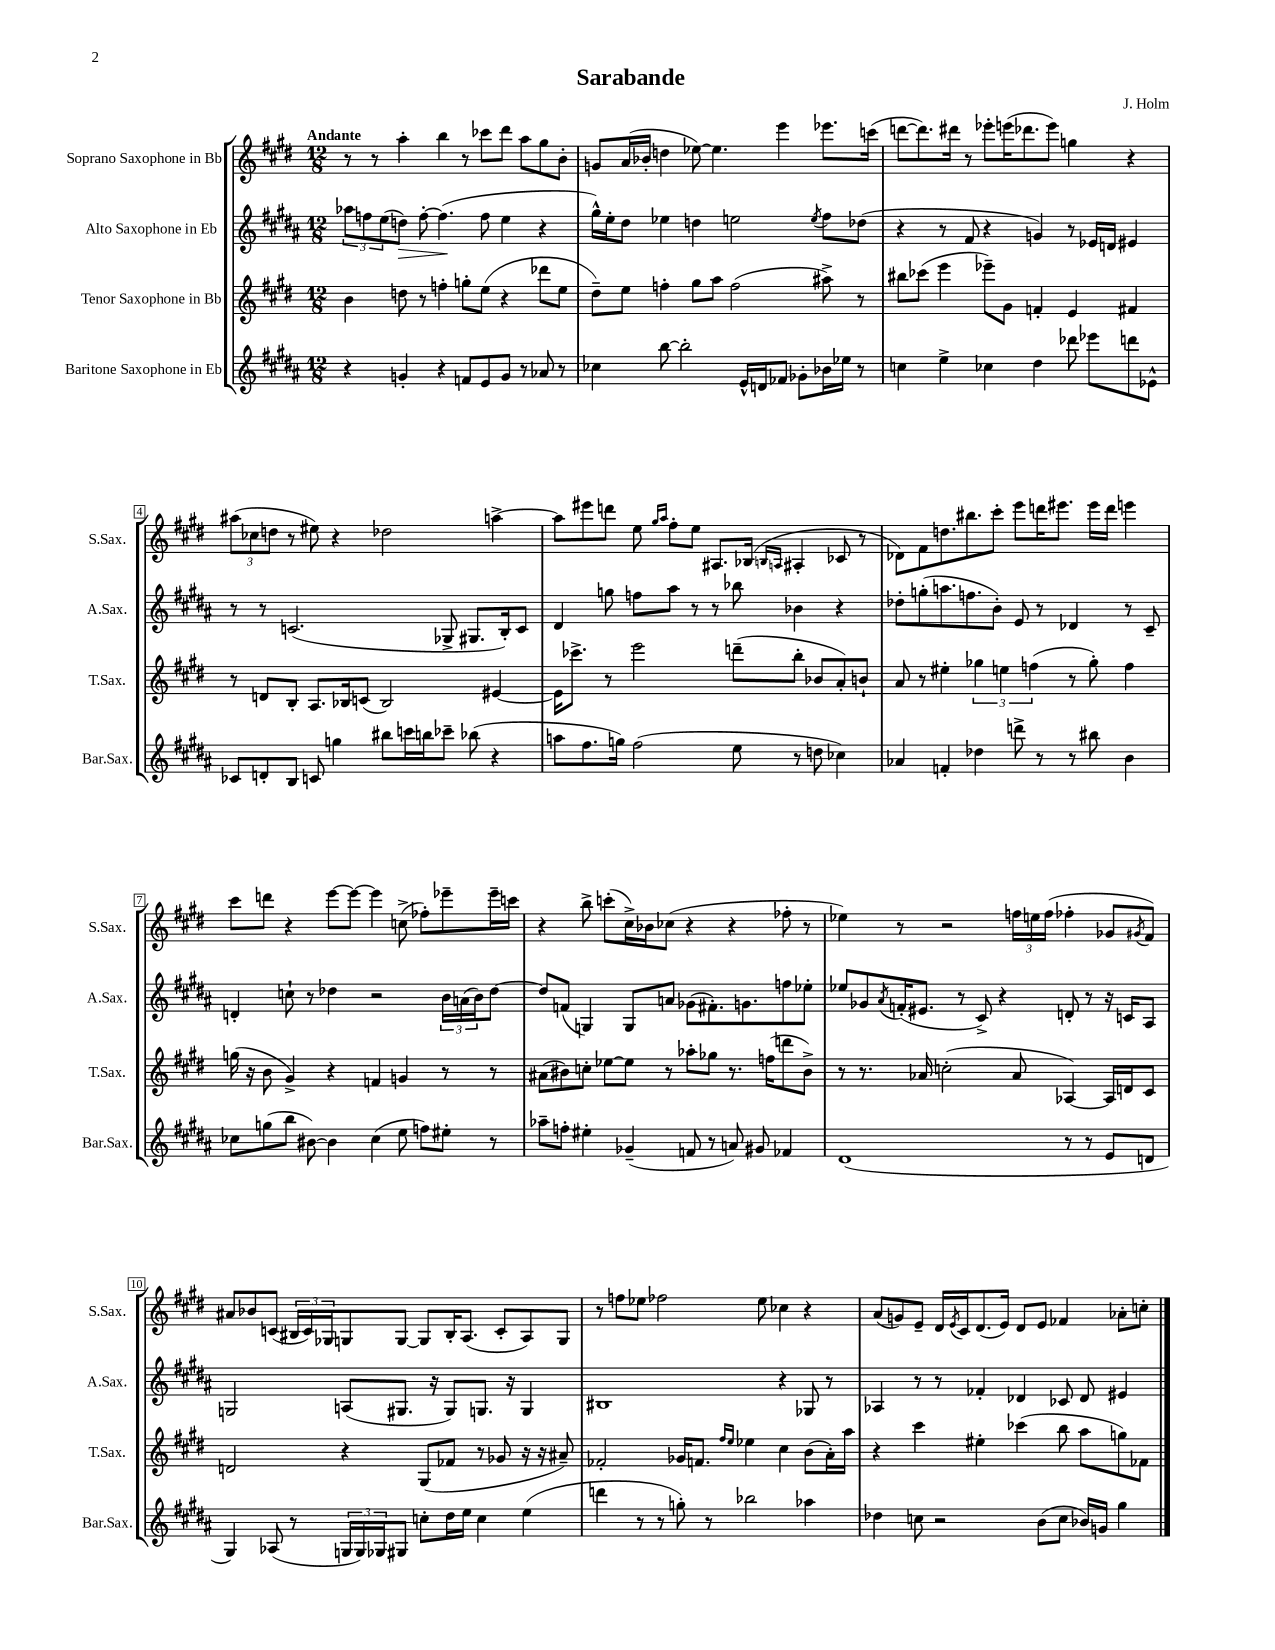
\header { title = "Sarabande" composer = "J. Holm" }
<<
\new StaffGroup <<
\new Staff = "s0" \with { instrumentName = "Soprano Saxophone in Bb" shortInstrumentName = "S.Sax." } {
    \clef treble \key e \major \numericTimeSignature \time 12/8 \tempo "Andante"
    r8 r8 a''4-. b''4 r8 ces'''8 dis'''8 a''8 gis''8 b'8-. |
    g'8 a'16( bes'16-. d''4 ees''8~) ees''4. e'''4 ees'''8. c'''16( |
    d'''8~ d'''8.) dis'''16 r8 ees'''8-. e'''16( des'''8. e'''8) g''4 r4 |
    \tuplet 3/2 { ais''8( ces''8 d''8 } r8 eis''8) r4 des''2 a''4~-> |
    a''8 eis'''8 d'''8 e''8 \grace { gis''16 a''16 } fis''8-. e''8 ais8. bes16( \grace { b16 a16 } ais4-. ces'8 r8 |
    des'8) fis'8 d''8. bis''8. cis'''8-. e'''8 d'''16 eis'''8. eis'''16 d'''16 e'''4 |
    cis'''8 d'''8 r4 e'''8~ e'''8~ e'''4 c''8->( fes''8-.) ees'''8-- ees'''16-- c'''16 |
    r4 b''8-> c'''8-.( cis''16->) bes'16 ces''8( r4 r4 fes''8-. r8 |
    ees''4) r8 r2 \tuplet 3/2 { f''16 e''16 f''16( } fes''4-. ges'8 \acciaccatura { gis'8 } fis'8) |
    ais'8 bes'8 c'8( \tuplet 3/2 { bis16 c'16) ges16 } g8 g8~ g8 bis16-. a8.( c'8-. a8) g8 |
    r8 f''8 ees''8 fes''2 ees''8 ces''4 r4 |
    a'8( g'8) e'8-- dis'16 \acciaccatura { e'8 } cis'16 dis'8.( e'16) dis'8 e'8 fes'4 aes'8-. c''8-. \bar "|." |
}
\new Staff = "s1" \with { instrumentName = "Alto Saxophone in Eb" shortInstrumentName = "A.Sax." } {
    \clef treble \key b \major \numericTimeSignature \time 12/8
    \tuplet 3/2 { aes''8 f''8 e''8( } d''8\>) f''8~-. f''4.\!( f''8 e''4 r4 |
    gis''16-^) e''16-. dis''8 ees''4 d''4 e''2 \acciaccatura { e''8 } fis''8 des''8( |
    r4 r8 fis'8 r4 g'4) r8 ees'16 d'16 eis'4 |
    r8 r8 c'2.( ges8-> gis8. b16-.) c'8 |
    dis'4 g''8 f''8 ais''8 r8 r8 bes''8 bes'4 r4 |
    des''8-. g''8-.( a''8. f''8. b'8-.) e'8 r8 des'4 r8 cis'8-- |
    d'4-. c''8-! r8 des''4 r2 \tuplet 3/2 { b'16 a'16( b'16) } des''8~ |
    des''8 f'8( g4) g8 a'8 ges'8( fis'8.-.) g'8. f''8 ees''8-. |
    ees''8 ges'8 \acciaccatura { ais'8 } f'16-.( eis'8. r8 cis'8->) r4 d'8-. r8 r16 c'16 ais8 |
    g2 a8( gis8. r16 gis8) g8. r16 g4 |
    bis1 r4 ges8 r8 |
    aes4 r8 r8 fes'4-. des'4 ces'8 des'8 eis'4 \bar "|." |
}
\new Staff = "s2" \with { instrumentName = "Tenor Saxophone in Bb" shortInstrumentName = "T.Sax." } {
    \clef treble \key e \major \numericTimeSignature \time 12/8
    b'4 d''8 r8 f''4-. g''8-. e''8( r4 des'''8 e''8 |
    dis''8--) e''8 f''4-. gis''8 a''8 f''2( ais''8->) r8 |
    bis''8 ces'''8( e'''4 ees'''8--) gis'8 f'4-. e'4 fis'4 |
    r8 d'8 b8-. a8. bes16 c'8( bes2) eis'4~ |
    eis'16 ces'''8.-> r8 e'''2 d'''8--( b''8-. bes'8 a'8-.) b'8-! |
    a'8 r8 eis''4-. \tuplet 3/2 { ges''4 e''4 f''4( } r8 ges''8-.) f''4 |
    g''16( r16 b'8 gis'4->) r4 f'4 g'4 r8 r8 |
    ais'8( bis'8) c''8-. ees''8~ ees''8 r8 aes''8-. ges''8 r8. f''16( d'''8 bis'8->) |
    r8 r8. aes'16 c''2-.( aes'8 aes4~) aes16 d'16 cis'8 |
    d'2 r4 gis8( fes'8 r8 ges'8 r16 r16 ais'8--) |
    fes'2-. ges'16 f'8. \grace { fis''16 e''16 } ees''4 cis''4 b'8( a'16-.) a''16 |
    r4 cis'''4 eis''4-. ces'''4( b''8 a''8 g''8) fes'8 \bar "|." |
}
\new Staff = "s3" \with { instrumentName = "Baritone Saxophone in Eb" shortInstrumentName = "Bar.Sax." } {
    \clef treble \key b \major \numericTimeSignature \time 12/8
    r4 g'4-. r4 f'8 e'8 g'8 r8 aes'8 r8 |
    ces''4 b''8~ b''2-. e'16-^ d'16 fes'8 ges'8-. bes'16 ees''16 r8 |
    c''4 e''4-> ces''4 dis''4 des'''8 ees'''8 d'''8 ees'8-^ |
    ces'8 d'8-. b8 c'8 g''4 bis''8 c'''16 b''16 ces'''8-- bes''8( r4 |
    a''8 fis''8. g''16) fis''2( e''8 r8 d''8 ces''4) |
    aes'4 f'4-. des''4 d'''8-> r8 r8 bis''8 b'4 |
    ces''8 g''8( b''8 bis'8~) bis'4 ces''4( e''8 f''8) eis''8-. r8 |
    aes''8-- f''8-. eis''4-. ges'4--( f'8 r8 a'8) gis'8 fes'4 |
    dis'1( r8 r8 e'8 d'8 |
    gis4) aes8( r8 \tuplet 3/2 { g16 g16) ges16 } gis8 c''8-. dis''16 e''16 c''4 e''4( |
    d'''4 r8 r8 g''8-.) r8 bes''2 aes''4 |
    des''4 c''8 r2 b'8( c''8 bes'16) g'16 gis''4 \bar "|." |
}
>>
>>
\layout { \context { \Score \override BarNumber.stencil = #(make-stencil-boxer 0.1 0.3 ly:text-interface::print) } }
